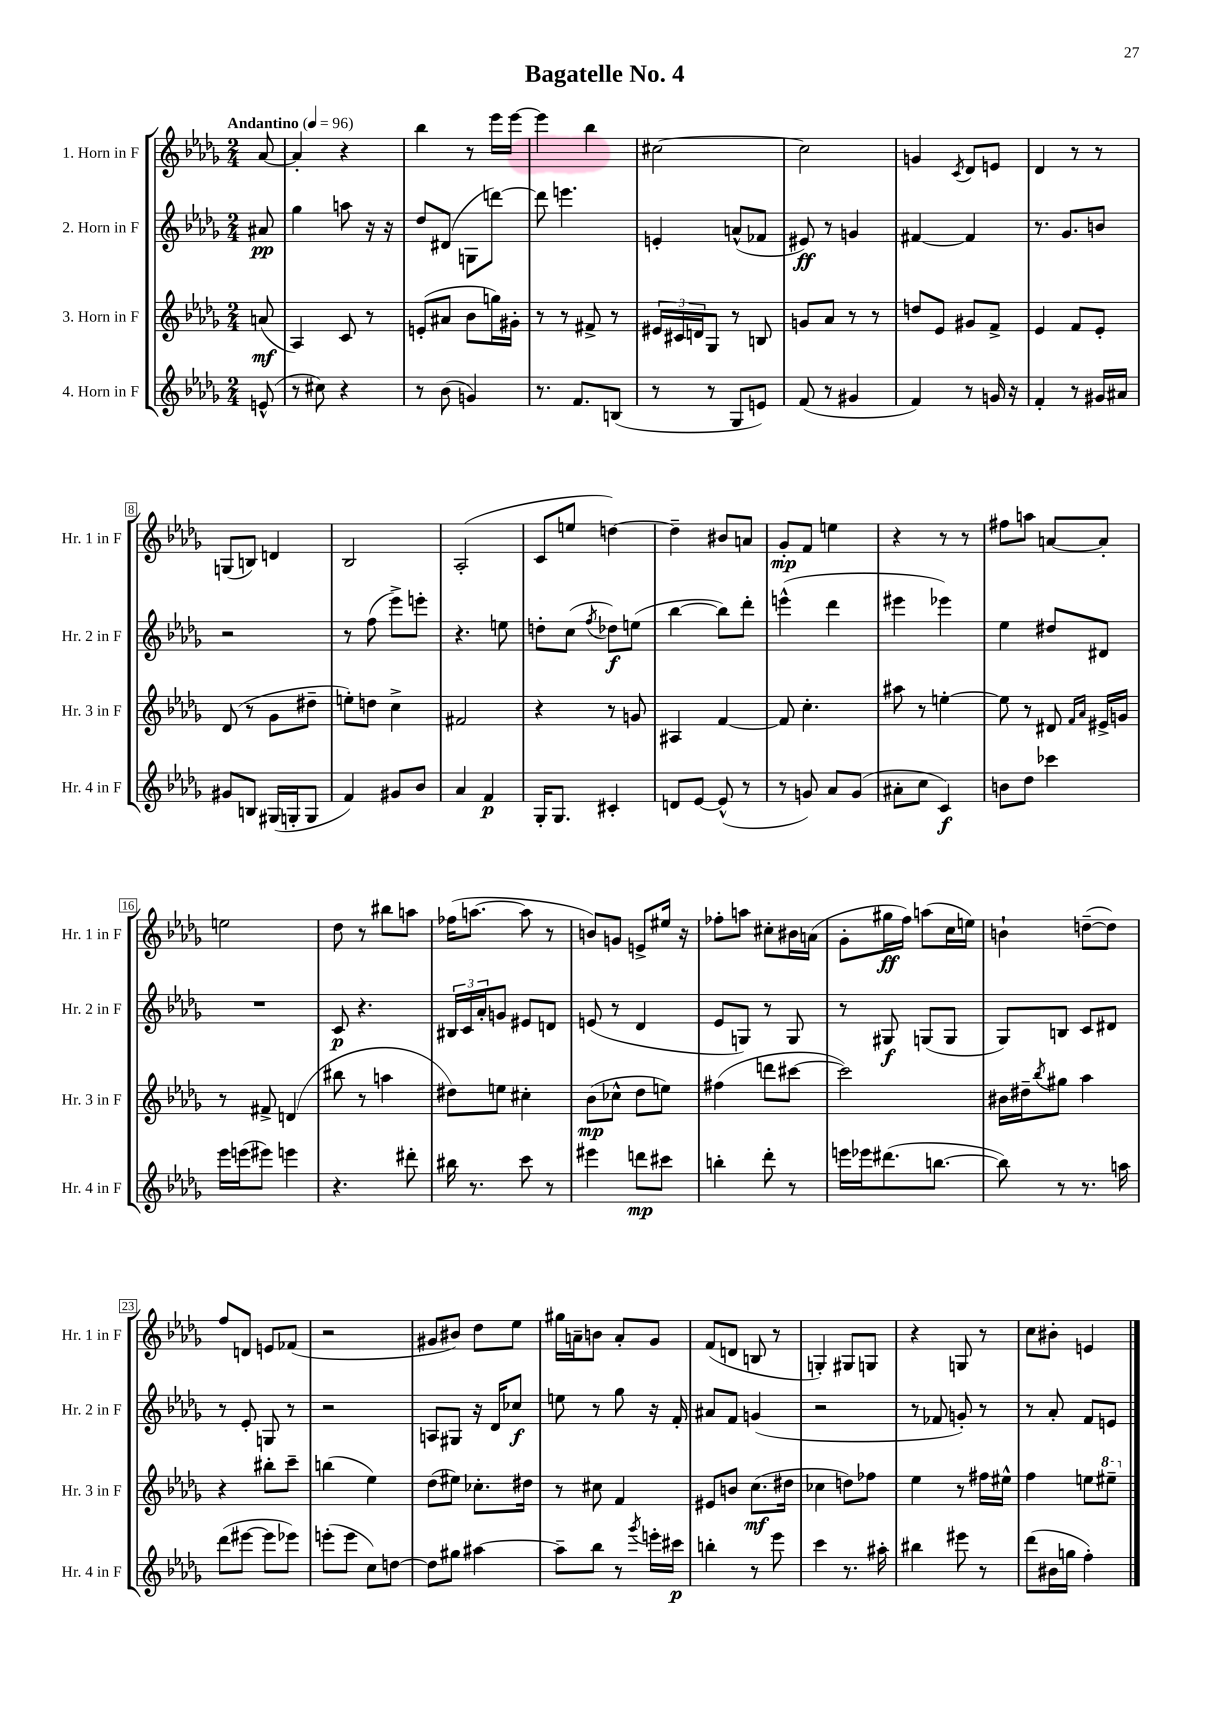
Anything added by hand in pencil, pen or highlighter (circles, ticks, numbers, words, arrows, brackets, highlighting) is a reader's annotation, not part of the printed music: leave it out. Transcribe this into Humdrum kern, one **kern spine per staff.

**kern	**dynam	**kern	**dynam	**kern	**dynam	**kern	**dynam
*part4	*part4	*part3	*part3	*part2	*part2	*part1	*part1
*staff4	*staff4	*staff3	*staff3	*staff2	*staff2	*staff1	*staff1
*I"4. Horn in F	*	*I"3. Horn in F	*	*I"2. Horn in F	*	*I"1. Horn in F	*
*I'Hr. 4 in F	*	*I'Hr. 3 in F	*	*I'Hr. 2 in F	*	*I'Hr. 1 in F	*
*clefG2	*	*clefG2	*	*clefG2	*	*clefG2	*
*k[b-e-a-d-g-]	*	*k[b-e-a-d-g-]	*	*k[b-e-a-d-g-]	*	*k[b-e-a-d-g-]	*
*M2/4	*	*M2/4	*	*M2/4	*	*M2/4	*
*MM96	*	*MM96	*	*MM96	*	*MM96	*
=	=	=	=	=	=	=	=
!	!	!	!	!	!	!LO:TX:a:B:t=Andantino	!
(8en^^/	.	(8an/	mf	8a#X/	pp	[8a-/	.
=1	=1	=1	=1	=1	=1	=1	=1
8r	.	4A-/)	.	4gg-\	.	4a-'/]	.
8cc#X\)	.	.	.	.	.	.	.
4r	.	8c/	.	8aan\	.	4r	.
.	.	8r	.	16r	.	.	.
.	.	.	.	16r	.	.	.
=2	=2	=2	=2	=2	=2	=2	=2
8r	.	(8en'/L	.	8dd-/L	.	4bb-\	.
(8b-\	.	8a#X/J	.	(8d#X/J	.	.	.
4gn/)	.	8b-\L	.	8Gn\L	.	8r	.
.	.	16ggn\L)	.	[8dddn\J)	.	16eee-\LL	.
.	.	16g#X'\JJ	.	.	.	[16eee-\JJ	.
=3	=3	=3	=3	=3	=3	=3	=3
8.r	.	8r	.	8ddd\]	.	4eee-\]	.
.	.	8r	.	4.eeen\	.	.	.
8.f/L	.	.	.	.	.	.	.
.	.	8f#X^/	.	.	.	4bb-\	.
(8Bn/J	.	8r	.	.	.	.	.
=4	=4	=4	=4	=4	=4	=4	=4
8r	.	24e#X/LL	.	4en'/	.	[2cc#X\	.
.	.	24c#X/	.	.	.	.	.
.	.	24dn/J	.	.	.	.	.
8r	.	8G-/J	.	.	.	.	.
8G-/L	.	8r	.	(8an^^/L	.	.	.
8en/J)	.	8Bn/	.	8f-X/J	.	.	.
=5	=5	=5	=5	=5	=5	=5	=5
(8f/	.	8gn/L	.	8e#X/)	ff	2cc#\]	.
8r	.	8a-/J	.	8r	.	.	.
4g#X/	.	8r	.	4gn/	.	.	.
.	.	8r	.	.	.	.	.
=6	=6	=6	=6	=6	=6	=6	=6
4f/)	.	8ddn/L	.	[4f#X/	.	4gn/	.
.	.	8e-/J	.	.	.	.	.
.	.	.	.	.	.	8qc/	.
8r	.	8g#X/L	.	4f#/]	.	8d-/L	.
16gn/	.	8f^/J	.	.	.	8en/J	.
16r	.	.	.	.	.	.	.
=7	=7	=7	=7	=7	=7	=7	=7
4f'/	.	4e-/	.	8.r	.	4d-/	.
.	.	.	.	8.g-/L	.	.	.
8r	.	8f/L	.	.	.	8r	.
16g#X/LL	.	8e-'/J	.	8bn/J	.	8r	.
16a#X/JJ	.	.	.	.	.	.	.
!!LO:LB:g=z
=8	=8	=8	=8	=8	=8	=8	=8
8g#X/L	.	(8d-/	.	2r	.	(8Gn/L	.
8Bn/J	.	8r	.	.	.	8Bn/J)	.
(16G#X/LL	.	8g-\L	.	.	.	4dn/	.
16Gn'/J	.	.	.	.	.	.	.
8G/J	.	8dd#X~\J	.	.	.	.	.
=9	=9	=9	=9	=9	=9	=9	=9
4f/)	.	8een'\L)	.	8r	.	2B-/	.
.	.	8ddn\J	.	(8ff\	.	.	.
8g#X/L	.	4cc^\	.	8eee-^\L)	.	.	.
8b-/J	.	.	.	8eeen'\J	.	.	.
=10	=10	=10	=10	=10	=10	=10	=10
4a-/	.	2f#X/	.	4.r	.	(2A-'/	.
4f/	p	.	.	.	.	.	.
.	.	.	.	8een\	.	.	.
=11	=11	=11	=11	=11	=11	=11	=11
16G-'/KL	.	4r	.	8ddn'\L	.	8c/L	.
8.G-/J	.	.	.	.	.	.	.
.	.	.	.	(8cc\J	.	8een/J	.
.	.	.	.	8qff/	.	.	.
4c#X'/	.	8r	.	8dd-X\L)	f	[4ddn\)	.
.	.	8gn/	.	(8een\J	.	.	.
=12	=12	=12	=12	=12	=12	=12	=12
8dn/L	.	4A#X/	.	[4bb-\	.	4dd~\]	.
[8e-/J	.	.	.	.	.	.	.
(8e-^^/]	.	[4f/	.	8bb-\L])	.	8b#X/L	.
8r	.	.	.	8ddd-'\J	.	8an/J	.
=13	=13	=13	=13	=13	=13	=13	=13
8r	.	8f/]	.	(4eeen^^\	.	8g-'/L	mp
8gn/)	.	4.cc'\	.	.	.	8f/J	.
8a-/L	.	.	.	4ddd-\	.	4een\	.
(8g/J	.	.	.	.	.	.	.
=14	=14	=14	=14	=14	=14	=14	=14
8a#X'\L	.	8aa#X\	.	4eee#X\	.	4r	.
8cc\J	.	8r	.	.	.	.	.
4c/)	f	[4een'\	.	4eee-X\)	.	8r	.
.	.	.	.	.	.	8r	.
=15	=15	=15	=15	=15	=15	=15	=15
8bn\L	.	8ee\]	.	4ee-\	.	8ff#X\L	.
8dd-\J	.	8r	.	.	.	8aan\J	.
4ccc-X\	.	8d#X/	.	8dd#X/L	.	[8an/L	.
.	.	16qqf/LL	.	.	.	.	.
.	.	16qqa-/JJ	.	.	.	.	.
.	.	16e#X^/LL	.	8d#X/J	.	8a'/J]	.
.	.	16gn/JJ	.	.	.	.	.
!!LO:LB:g=z
=16	=16	=16	=16	=16	=16	=16	=16
16eee-\LL	.	8r	.	2r	.	2een\	.
(16eeen\J	.	.	.	.	.	.	.
8eee#X\J)	.	8f#X^/	.	.	.	.	.
4eeen\	.	(4dn/	.	.	.	.	.
=17	=17	=17	=17	=17	=17	=17	=17
4.r	.	8bb#X\	.	8c/	p	8dd-\	.
.	.	8r	.	4.r	.	8r	.
.	.	4aan\	.	.	.	8bb#X\L	.
8ddd#X'\	.	.	.	.	.	8aan\J	.
=18	=18	=18	=18	=18	=18	=18	=18
16bb#X\	.	8dd#X\L)	.	24B#X/LL	.	(16ff-X\KL	.
.	.	.	.	24c/	.	.	.
8.r	.	.	.	.	.	[8.aan\J	.
.	.	.	.	24a-'/J	.	.	.
.	.	8een\J	.	8gn/J	.	.	.
8ccc\	.	4cc#X'\	.	8e#X/L	.	8aa\]	.
8r	.	.	.	8dn/J	.	8r	.
=19	=19	=19	=19	=19	=19	=19	=19
4eee#X\	.	(8b-\L	mp	(8en/	.	8bn/L)	.
.	.	8cc-X^^\J	.	8r	.	8gn/J	.
8dddn\L	mp	8dd-\L	.	4d-/	.	8en^/L	.
8ccc#X\J	.	8een\J)	.	.	.	16ee#X/Jk	.
.	.	.	.	.	.	16r	.
=20	=20	=20	=20	=20	=20	=20	=20
4bbn'\	.	(4ff#X\	.	8e-/L	.	8ff-X'\L	.
.	.	.	.	8Gn/J)	.	8aan\J	.
8ddd-'\	.	8dddn\L	.	8r	.	8cc#X'\L	.
8r	.	[8ccc#X\J	.	8G/	.	16b#X\L	.
.	.	.	.	.	.	(16an\JJ	.
=21	=21	=21	=21	=21	=21	=21	=21
16eeen\LL	.	2ccc#\])	.	8r	.	8g-'\L	.
16eee-X\J	.	.	.	.	.	.	.
(8.ddd#X\	.	.	.	8G#X/	f	16gg#X\L	ff
.	.	.	.	.	.	16ff\JJ)	.
.	.	.	.	(8Gn/L	.	(8aan\L	.
[8.bbn\J	.	.	.	.	.	.	.
.	.	.	.	8G/J	.	16cc\L	.
.	.	.	.	.	.	16een\JJ)	.
=22	=22	=22	=22	=22	=22	=22	=22
8bb\])	.	16b#X\LL	.	8G-/L)	.	4bn`\	.
.	.	16dd#X~\J	.	.	.	.	.
.	.	8qbb-/	.	.	.	.	.
8r	.	8gg#X\J	.	8Bn/J	.	.	.
8.r	.	4aa-\	.	8c/L	.	([8ddn~\L	.
.	.	.	.	8d#X/J	.	8dd\J])	.
16aan\	.	.	.	.	.	.	.
!!LO:LB:g=z
=23	=23	=23	=23	=23	=23	=23	=23
(8ddd-\L	.	4r	.	8r	.	8ff/L	.
[8eee#X\J	.	.	.	8e-'/	.	8dn/J	.
8eee#\L]	.	8bb#X'\L	.	8Gn/	.	8en/L	.
8eee-X\J)	.	8ccc~\J	.	8r	.	(8f-X/J	.
=24	=24	=24	=24	=24	=24	=24	=24
(8eeen'\L	.	(4bbn\	.	2r	.	2r	.
8eee\J	.	.	.	.	.	.	.
8cc\L)	.	4ee-\)	.	.	.	.	.
[8ddn\J	.	.	.	.	.	.	.
=25	=25	=25	=25	=25	=25	=25	=25
8dd\L]	.	(8dd-\L	.	8An/L	.	8g#X/L	.
8gg#X\J	.	8ee#X\J)	.	8G#X/J	.	8b#X/J)	.
[4aa#X\	.	8.cc-X'\L	.	16r	.	8dd-\L	.
.	.	.	.	16d-/KL	.	.	.
.	.	.	.	8cc-X/J	f	8ee-\J	.
.	.	16dd#X\Jk	.	.	.	.	.
=26	=26	=26	=26	=26	=26	=26	=26
8aa#~\L]	.	8r	.	8een\	.	16gg#X\LL	.
.	.	.	.	.	.	16an~\J	.
8bb-\J	.	8cc#X\	.	8r	.	8bn\J	.
8r	.	4f/	.	8gg-\	.	8a'/L	.
8qggg-/	.	.	.	.	.	.	.
16eeen'\LL	.	.	.	16r	.	8g-/J	.
16ccc#X\JJ	p	.	.	16f'/	.	.	.
=27	=27	=27	=27	=27	=27	=27	=27
4bbn'\	.	8e#X/L	.	8a#X/L	.	(8f/L	.
.	.	8bn/J	.	8f/J	.	8dn/J	.
8r	.	(8.cc\L	mf	(4gn/	.	8Bn/	.
8eee-\	.	.	.	.	.	8r	.
.	.	16dd#X\Jk	.	.	.	.	.
=28	=28	=28	=28	=28	=28	=28	=28
4ccc\	.	4cc-X\	.	2r	.	4Gn'/)	.
8.r	.	8ddn\L)	.	.	.	8G#X/L	.
.	.	8ff-X\J	.	.	.	8Gn/J	.
16aa#X'\	.	.	.	.	.	.	.
=29	=29	=29	=29	=29	=29	=29	=29
4bb#X\	.	4ee-\	.	8r	.	4r	.
.	.	.	.	8f-X/	.	.	.
8eee#X\	.	8r	.	8gn'/)	.	8Gn/	.
8r	.	16ff#X\LL	.	8r	.	8r	.
.	.	16ee#X^^\JJ	.	.	.	.	.
=30	=30	=30	=30	=30	=30	=30	=30
(8ddd-\L	.	4ff\	.	8r	.	8cc\L	.
16b#X\L	.	.	.	8a-'/	.	8b#X'\J	.
16ggn\JJ	.	.	.	.	.	.	.
4ff'\)	.	8een\L	.	8f/L	.	4en/	.
*	*	*8va	*	*	*	*	*
.	.	8eee#X~\J	.	8en/J	.	.	.
*	*	*X8va	*	*	*	*	*
==	==	==	==	==	==	==	==
*-	*-	*-	*-	*-	*-	*-	*-
